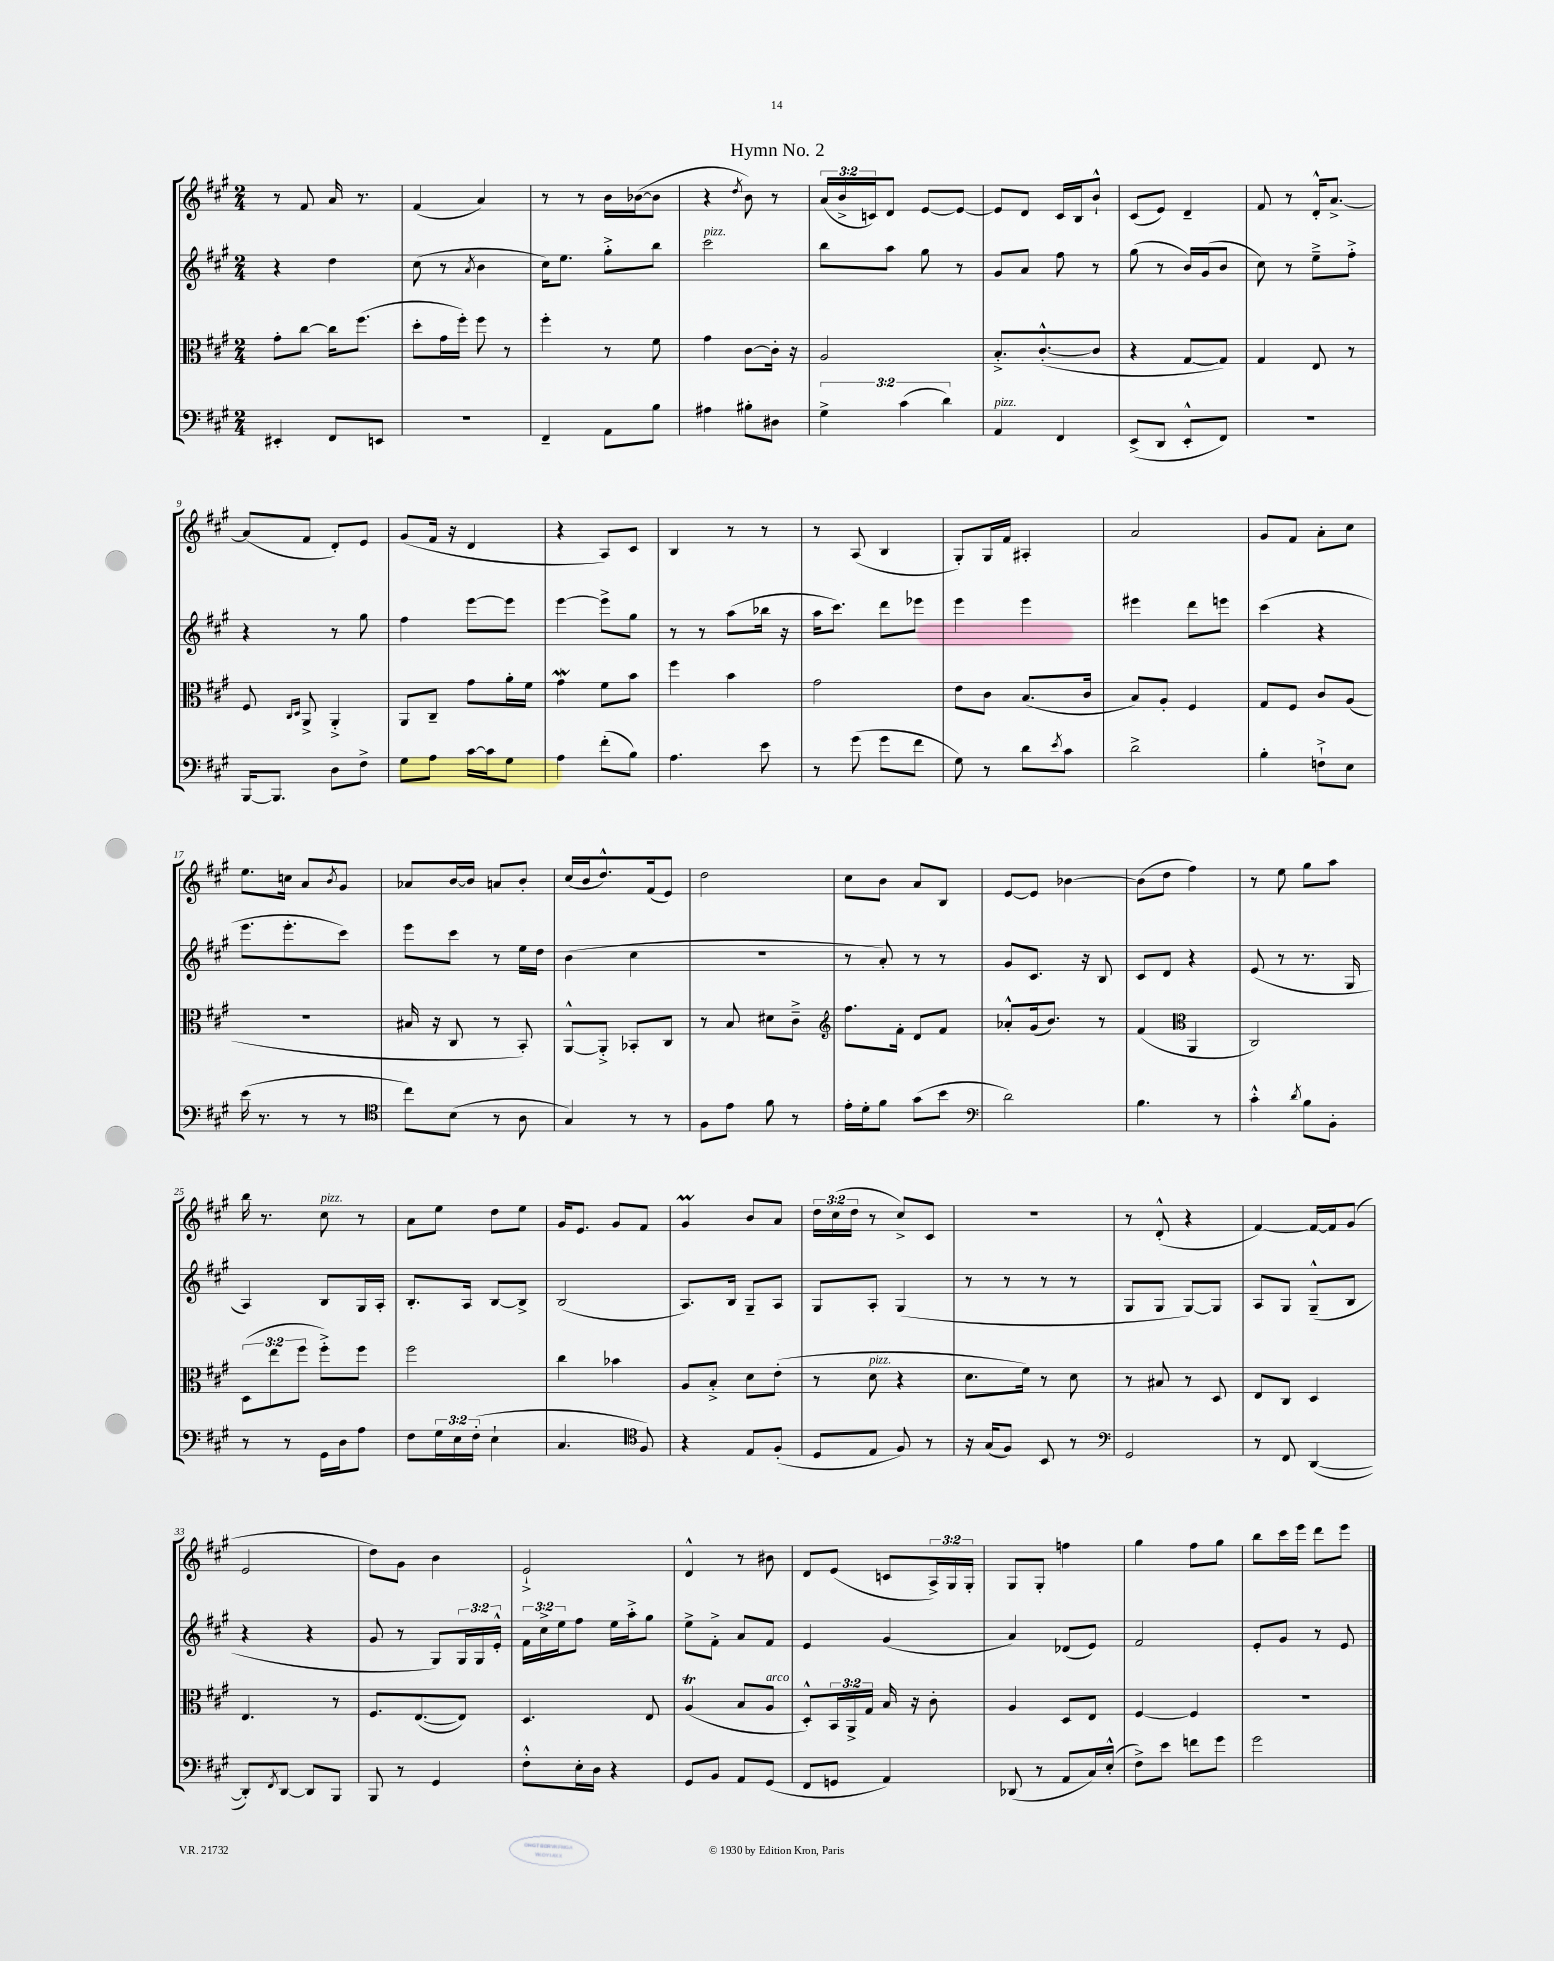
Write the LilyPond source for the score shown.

\header { title = "Hymn No. 2" }
<<
\new StaffGroup <<
\new Staff = "s0" {
    \clef treble \key a \major \numericTimeSignature \time 2/4 \override Staff.TupletNumber.text = #tuplet-number::calc-fraction-text
    r8 fis'8 a'16 r8. |
    fis'4( a'4) |
    r8 r8 b'16 bes'16~( bes'8 |
    r4 \acciaccatura { d''8 } b'8) r8 |
    \tuplet 3/2 { a'16( b'16-> c'16) } d'8 e'8~ e'8~ |
    e'8 d'8 cis'16 b16 b'8-!-^ |
    cis'8( e'8) d'4-- |
    fis'8 r8 d'16-.-^ a'8.~-> |
    a'8( fis'8 d'8-.) e'8 |
    gis'8( fis'16 r16 d'4 |
    r4 a8) cis'8 |
    b4 r8 r8 |
    r8 a8( b4 |
    gis8-.) gis16 fis'16 ais4-. |
    a'2 |
    gis'8 fis'8 a'8-. cis''8 |
    e''8. c''16 a'8 \acciaccatura { b'8 } gis'8 |
    aes'8 b'16~ b'16 a'8 b'8-. |
    cis''16( b'16 d''8.-^) fis'16( e'8) |
    d''2 |
    cis''8 b'8 a'8 b8 |
    e'8~ e'8 bes'4~ |
    bes'8( d''8 fis''4) |
    r8 e''8 gis''8 a''8 |
    b''16 r8. cis''8^\markup { \italic "pizz." } r8 |
    a'8 e''8 d''8 e''8 |
    gis'16 e'8. gis'8 fis'8 |
    gis'4\prall b'8 a'8 |
    \tuplet 3/2 { d''16 cis''16( d''16 } r8 cis''8->) cis'8 |
    r2 |
    r8 d'8-.-^( r4 |
    fis'4~) fis'16~ fis'16 gis'8( |
    e'2 |
    d''8) gis'8 b'4 |
    e'2-!-> |
    d'4-^ r8 bis'8 |
    d'8 e'8( c'8 \tuplet 3/2 { a16->) gis16 gis16-. } |
    gis8 gis8-. f''4 |
    gis''4 fis''8 gis''8 |
    b''8 cis'''16 e'''16 d'''8 e'''8 \bar "|." |
}
\new Staff = "s1" {
    \clef treble \key a \major \numericTimeSignature \time 2/4 \override Staff.TupletNumber.text = #tuplet-number::calc-fraction-text
    r4 d''4 |
    cis''8( r8 \acciaccatura { a'8 } b'4 |
    cis''16) e''8. gis''8-.-> b''8 |
    cis'''2^\markup { \italic "pizz." } |
    b''8 a''8 gis''8 r8 |
    gis'8 a'8 fis''8 r8 |
    gis''8( r8 b'16) gis'16( b'8 |
    cis''8) r8 e''8---> fis''8-.-> |
    r4 r8 gis''8 |
    fis''4 e'''8~ e'''8 |
    e'''4~ e'''8-> gis''8 |
    r8 r8 a''8( bes''16 r16 |
    a''16 cis'''8.) d'''8 ees'''8 |
    e'''4 e'''4 |
    eis'''4 d'''8 e'''8 |
    cis'''4( r4 |
    e'''8. e'''8.-. cis'''8) |
    e'''8 cis'''8 r8 e''16 d''16 |
    b'4( cis''4 |
    R2 |
    r8 a'8-.) r8 r8 |
    gis'8 cis'8. r16 b8 |
    cis'8 d'8 r4 |
    e'8( r8 r8. gis16 |
    a4) b8 gis16 a16-. |
    b8.-. a16 b8~ b8-> |
    b2( |
    a8.) b16 gis8-- a8 |
    gis8 a8-. gis4( |
    r8 r8 r8 r8 |
    gis8 gis8 gis8~) gis8 |
    a8 gis8 gis8---^( b8 |
    r4 r4 |
    gis'8 r8 gis8) \tuplet 3/2 { gis16 gis16 e'16-.-^ } |
    \tuplet 3/2 { fis'16 cis''16-> e''16 } fis''8 e''16 a''16-.-> gis''8 |
    e''8-> fis'8-.-> a'8 fis'8 |
    e'4 gis'4( |
    a'4) des'8( e'8) |
    fis'2 |
    e'8-. gis'8 r8 e'8 \bar "|." |
}
\new Staff = "s2" {
    \clef alto \key a \major \numericTimeSignature \time 2/4 \override Staff.TupletNumber.text = #tuplet-number::calc-fraction-text
    gis'8-. cis''8~ cis''16 fis''8.( |
    d''8-. gis'16 fis''16-.) fis''8 r8 |
    fis''4-. r8 fis'8 |
    gis'4 cis'8~ cis'16-. r16 |
    a2 |
    b8.-.-> cis'8.~-.-^( cis'8 |
    r4 gis8~ gis8) |
    gis4 e8 r8 |
    fis8 \grace { cis16 d16 } a,8-> a,4-.-> |
    a,8 cis8-- gis'8 a'16-. fis'16 |
    gis'4\mordent fis'8 b'8 |
    fis''4 b'4 |
    gis'2 |
    e'8 cis'8 b8.( cis'16 |
    b8) a8-. fis4 |
    gis8 fis8 cis'8 a8( |
    r2 |
    bis16 r16 cis8 r8 b,8-.) |
    a,8~-^ a,8-.-> bes,8-. cis8 |
    r8 b8 dis'8 cis'8---> |
    \clef treble fis''8. fis'16-. d'8 fis'8 |
    aes'8-.-^ gis'16( b'8.) r8 |
    fis'4( \clef alto a,4 |
    cis2) |
    \tuplet 3/2 { d8( e''8 fis''8 } fis''8-.->) fis''8 |
    fis''2 |
    cis''4 bes'4 |
    a8 b8-.-> d'8 e'8-.( |
    r8 d'8^\markup { \italic "pizz." } r4 |
    d'8. fis'16) r8 d'8 |
    r8 bis8 r8 d8 |
    e8 cis8 d4 |
    e4. r8 |
    fis8. e8.~( e8) |
    d4. e8 |
    a4\trill( b8 a8^\markup { \italic "arco" } |
    d8-.-^) \tuplet 3/2 { b,16 a,16-> gis16 } b16 r16 cis'8-. |
    a4 d8 e8 |
    fis4~ fis4 |
    R2 \bar "|." |
}
\new Staff = "s3" {
    \clef bass \key a \major \numericTimeSignature \time 2/4 \override Staff.TupletNumber.text = #tuplet-number::calc-fraction-text
    eis,4-. fis,8 e,8 |
    r2 |
    fis,4-- a,8 b8 |
    ais4 bis8-. dis8 |
    \tuplet 3/2 { gis4-> cis'4( d'4) } |
    a,4^\markup { \italic "pizz." } fis,4 |
    e,8->( d,8 e,8-.-^ fis,8) |
    r2 |
    b,,16~ b,,8. d8 fis8-> |
    gis8 a8 cis'16~ cis'16 gis8 |
    a4 fis'8-.( b8) |
    a4. e'8 |
    r8 gis'8( gis'8 fis'8 |
    gis8) r8 d'8 \acciaccatura { e'8 } cis'8 |
    d'2-> |
    b4-. f8-!-> e8 |
    e'16( r8. r8 r8 |
    \clef tenor cis''8) b8( r8 a8 |
    gis4) r8 r8 |
    fis8 e'8 fis'8 r8 |
    e'16-. d'16-. fis'8 gis'8( b'8 |
    \clef bass d'2) |
    b4. r8 |
    cis'4-.-^ \acciaccatura { d'8 } b8 b,8-. |
    r8 r8 gis,16 d16 a8 |
    fis8 \tuplet 3/2 { gis16 e16 fis16-.( } e4-! |
    cis4. \clef tenor fis8) |
    r4 e8 fis8-.( |
    d8 e8 fis8) r8 |
    r16 gis16( fis8) b,8 r8 |
    \clef bass gis,2 |
    r8 fis,8 d,4~( |
    d,8-.) \acciaccatura { fis,8 } d,8~ d,8 b,,8 |
    b,,8 r8 gis,4 |
    fis8-.-^ e16-. d16 r4 |
    gis,8 b,8 a,8 gis,8( |
    fis,8 g,8 a,4) |
    des,8( r8 a,8 cis16) e16-.-^( |
    fis8->) e'8 f'8 gis'8 |
    gis'2 \bar "|." |
}
>>
>>
